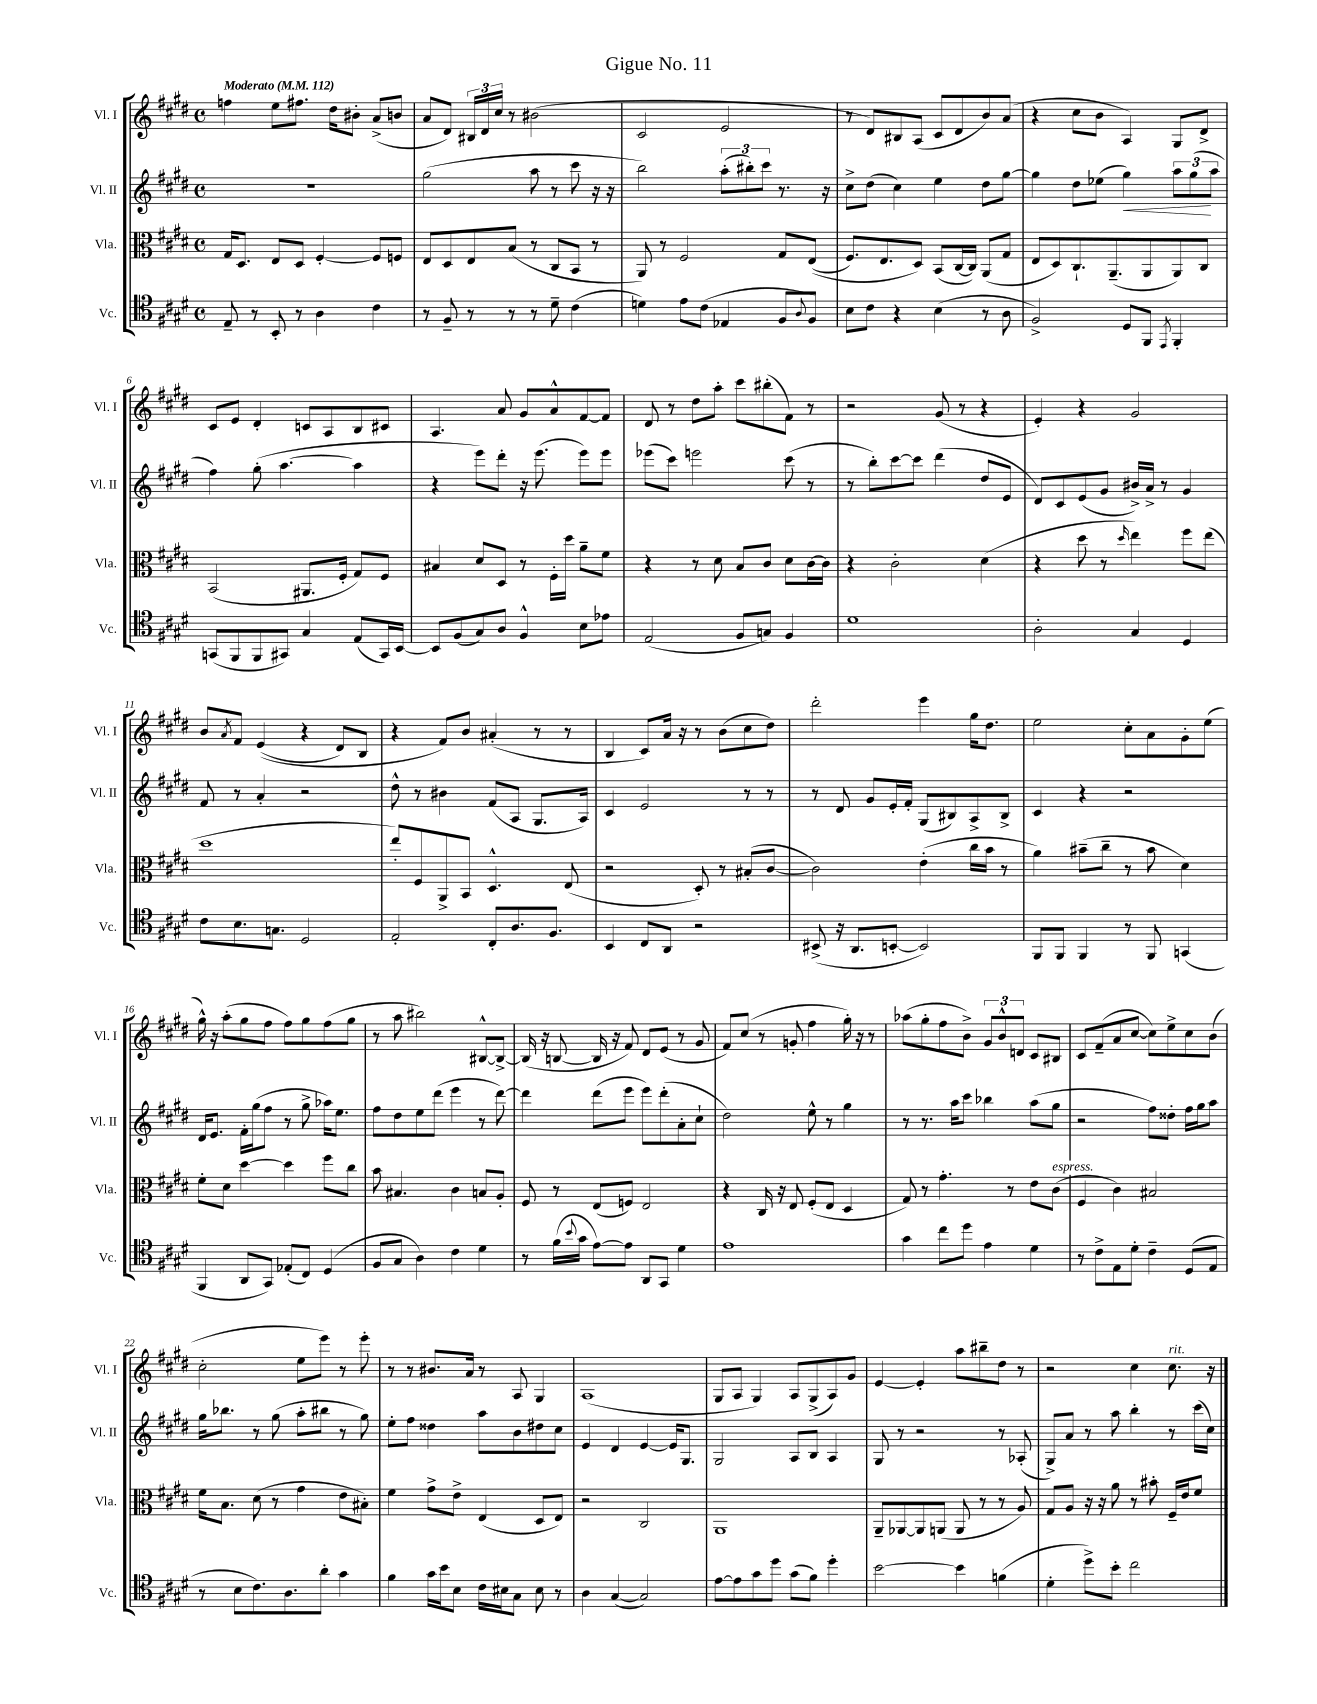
\header { title = "Gigue No. 11" }
<<
\new StaffGroup <<
\new Staff = "s0" \with { instrumentName = "Vl. I" shortInstrumentName = "Vl. I" } {
    \clef treble \key e \major \defaultTimeSignature \time 4/4 \tempo "Moderato" 4 = 112
    f''4 e''8 fis''8. dis''16 bis'8-. a'8->( b'8 |
    a'8 dis'8) \tuplet 3/2 { bis16 dis'16 cis''16 } r8 bis'2( |
    cis'2 e'2 |
    r8 dis'8) bis8 a8( cis'8 dis'8 b'8) a'8( |
    r4 cis''8 b'8 a4) gis8 dis'8-> |
    cis'8 e'8 dis'4-. c'8 a8 b8 cis'8 |
    a4. a'8 gis'8 a'8-^ fis'8~ fis'8 |
    dis'8 r8 dis''8 a''8-. cis'''8 bis''8-.( fis'8) r8 |
    r2 gis'8( r8 r4 |
    e'4-.) r4 gis'2 |
    b'8 \acciaccatura { a'8 } fis'8 e'4(\( r4 dis'8) b8 |
    r4 fis'8\) b'8 ais'4-.( r8 r8 |
    b4 cis'8) a'16 r16 r8 b'8( cis''8 dis''8) |
    dis'''2-. e'''4 gis''16 dis''8. |
    e''2 cis''8-. a'8 gis'8-. e''8( |
    gis''16-^) r16 a''8-.( gis''8 fis''8 fis''8) gis''8 fis''8( gis''8 |
    r8 a''8 bis''2) bis8~-^ bis8~-> |
    bis16( r16 b8~ b16 r16 fis'8) dis'8 e'8( r8 gis'8 |
    fis'8) cis''8( r8 g'8-. fis''4 gis''16-.) r16 r8 |
    aes''8( gis''8-. fis''8 b'8->) \tuplet 3/2 { gis'8 b'8-^ d'8 } cis'8 bis8 |
    cis'8 fis'8--( a'8 cis''8~ cis''8) e''8-> cis''8 b'8( |
    cis''2-. e''8 e'''8) r8 e'''8-. |
    r8 r8 bis'8. a'16 r8 a8 gis4 |
    a1( |
    gis8 a8 gis4) a8 gis8->( a8) gis'8 |
    e'4~ e'4-. a''8 bis''8-- dis''8 r8 |
    r2 cis''4 cis''8.^\markup { \italic "rit." } r16 \bar "|." |
}
\new Staff = "s1" \with { instrumentName = "Vl. II" shortInstrumentName = "Vl. II" } {
    \clef treble \key e \major \defaultTimeSignature \time 4/4
    R1 |
    gis''2( a''8 r8 cis'''8 r16 r16 |
    b''2) \tuplet 3/2 { a''8-.( bis''8-.) cis'''8 } r8. r16 |
    cis''8-> dis''8( cis''4) e''4 dis''8 gis''8~ |
    gis''4 dis''8 ees''8( gis''4\<) \tuplet 3/2 { a''8 gis''8\!( a''8 } |
    fis''4) gis''8-.( a''4.~ a''4 |
    r4 e'''8) dis'''8-. r16 e'''8.( e'''8) e'''8 |
    ees'''8( cis'''8) e'''2 cis'''8( r8 |
    r8 b''8-.) cis'''8~ cis'''8 dis'''4( dis''8 e'8 |
    dis'8) cis'8 e'8( gis'8 bis'16->) a'16-> r8 gis'4 |
    fis'8 r8 a'4-. r2 |
    dis''8-^ r8 bis'4 fis'8( a8 gis8. a16) |
    cis'4 e'2 r8 r8 |
    r8 dis'8 gis'8 e'16-. fis'16-. gis8( bis8) a8-> bis8-> |
    cis'4 r4 r2 |
    dis'16 e'8. fis'16-. gis''16( fis''8 r8 gis''8-> aes''16) e''8. |
    fis''8 dis''8 e''8 dis'''8( e'''4 r8 dis'''8~) |
    dis'''4 dis'''8( e'''8 e'''8) dis'''8-.( a'8-. cis''8-! |
    dis''2) e''8-^ r8 gis''4 |
    r8 r8. a''16 cis'''8 bes''4 a''8( gis''8 |
    r2 fis''8) disis''8-. fis''16 gis''16 a''8 |
    gis''16 bes''8. r8 gis''8( a''8-. bis''8 r8 gis''8) |
    e''8-. fis''8 disis''4 a''8 b'8 dis''8 cis''8 |
    e'4 dis'4 e'4~ e'16 gis8. |
    gis2 a8 b8 a4 |
    gis8 r8 r2 r8 aes8-.( |
    gis8->) a'8 r8 a''8 b''4-. r8 cis'''16( cis''16) \bar "|." |
}
\new Staff = "s2" \with { instrumentName = "Vla." shortInstrumentName = "Vla." } {
    \clef alto \key e \major \defaultTimeSignature \time 4/4
    gis16 dis8. e8 dis8 fis4~-. fis8 f8 |
    e8 dis8 e8 b8( r8 cis8 b,8 r8 |
    a,8) r8 fis2 gis8 e8(\( |
    fis8.) e8. dis8\) b,8( cis16~ cis16) a,8( gis8 |
    e8 dis8) cis8.-! a,8.--( a,8 a,8) cis8 |
    b,2( ais,8. fis16-. gis8) fis8 |
    bis4 dis'8 dis8 r8 fis16-. dis''16 a'8-- fis'8 |
    r4 r8 dis'8 b8 cis'8 dis'8 cis'16~ cis'16 |
    r4 cis'2-. dis'4( |
    r4 dis''8 r8 \grace { dis''16 } e''4) fis''8 e''8( |
    dis''1 |
    e''8-.) fis8 a,8-> b,8 dis4.-^ e8( |
    r2 dis8-.) r8 bis8-.( cis'8~ |
    cis'2) e'4-.( cis''16 b'16 r8 |
    a'4) bis'8--( cis''8-- r8 bis'8 dis'4) |
    fis'8-. dis'8 dis''4~ dis''4 fis''8 cis''8 |
    b'8 bis4. cis'4 b8 a8-. |
    fis8 r8 e8( f8) e2 |
    r4 cis16 r16 e8 fis8-.( e8 dis4 |
    gis8) r8 gis'4.-. r8 e'8 cis'8^\markup { \italic "espress." }( |
    fis4 cis'4) bis2 |
    fis'16 b8. dis'8( r8 gis'4 e'8 bis8-.) |
    fis'4 gis'8-> e'8-> e4( dis8 e8) |
    r2 cis2 |
    a,1 |
    a,8-- aes,8~ aes,8 a,8( a,8 r8 r8 a8) |
    gis8 a8 r16 r16 a'8 r8 bis'8-. fis16-- e'16 fis'8 \bar "|." |
}
\new Staff = "s3" \with { instrumentName = "Vc." shortInstrumentName = "Vc." } {
    \clef tenor \key e \major \defaultTimeSignature \time 4/4
    e8-- r8 b,8-. r8 a4 cis'4 |
    r8 fis8-- r8 r8 r8 dis'8-- cis'4( |
    d'4) e'8 cis'8( ees4 fis8 \appoggiatura { a8 } fis8) |
    b8 cis'8 r4 b4( r8 a8 |
    fis2->) dis8 fis,8 \acciaccatura { e,8 } fis,4-. |
    g,8( fis,8 fis,8 gis,8) gis4 e8( gis,16) b,16~ |
    b,8 fis8( gis8) a8 fis4-^ b8 ees'8 |
    e2( fis8 g8) fis4 |
    dis'1 |
    a2-. gis4 dis4 |
    cis'8 b8. g8. dis2 |
    e2-. cis8-. a8. fis8. |
    b,4 cis8 a,8 r2 |
    bis,8->( r16 a,8. b,8~-. b,2) |
    fis,8 fis,8 fis,4 r8 fis,8 g,4( |
    fis,4 a,8 gis,8) ees8-.( cis8) dis4( |
    fis8 gis8 a4) cis'4 dis'4 |
    r8 fis'16( \appoggiatura { b'8 } gis'16 e'8~) e'8 a,8 gis,8 dis'4 |
    e'1 |
    gis'4 cis''8 dis''8 e'4 dis'4 |
    r8 cis'8-> e8 dis'8-. cis'4-- dis8( e8 |
    r8 b8 cis'8.) a8. a'8-. gis'4 |
    fis'4 gis'16 b'16 b8 cis'16 bis16 gis8 bis8 r8 |
    a4 gis4~( gis2) |
    e'8~ e'8 gis'8 dis''8 gis'8( fis'8) dis''4-. |
    b'2~ b'4 f'4( |
    dis'4-. dis''8->) b'8-. cis''2 \bar "|." |
}
>>
>>
